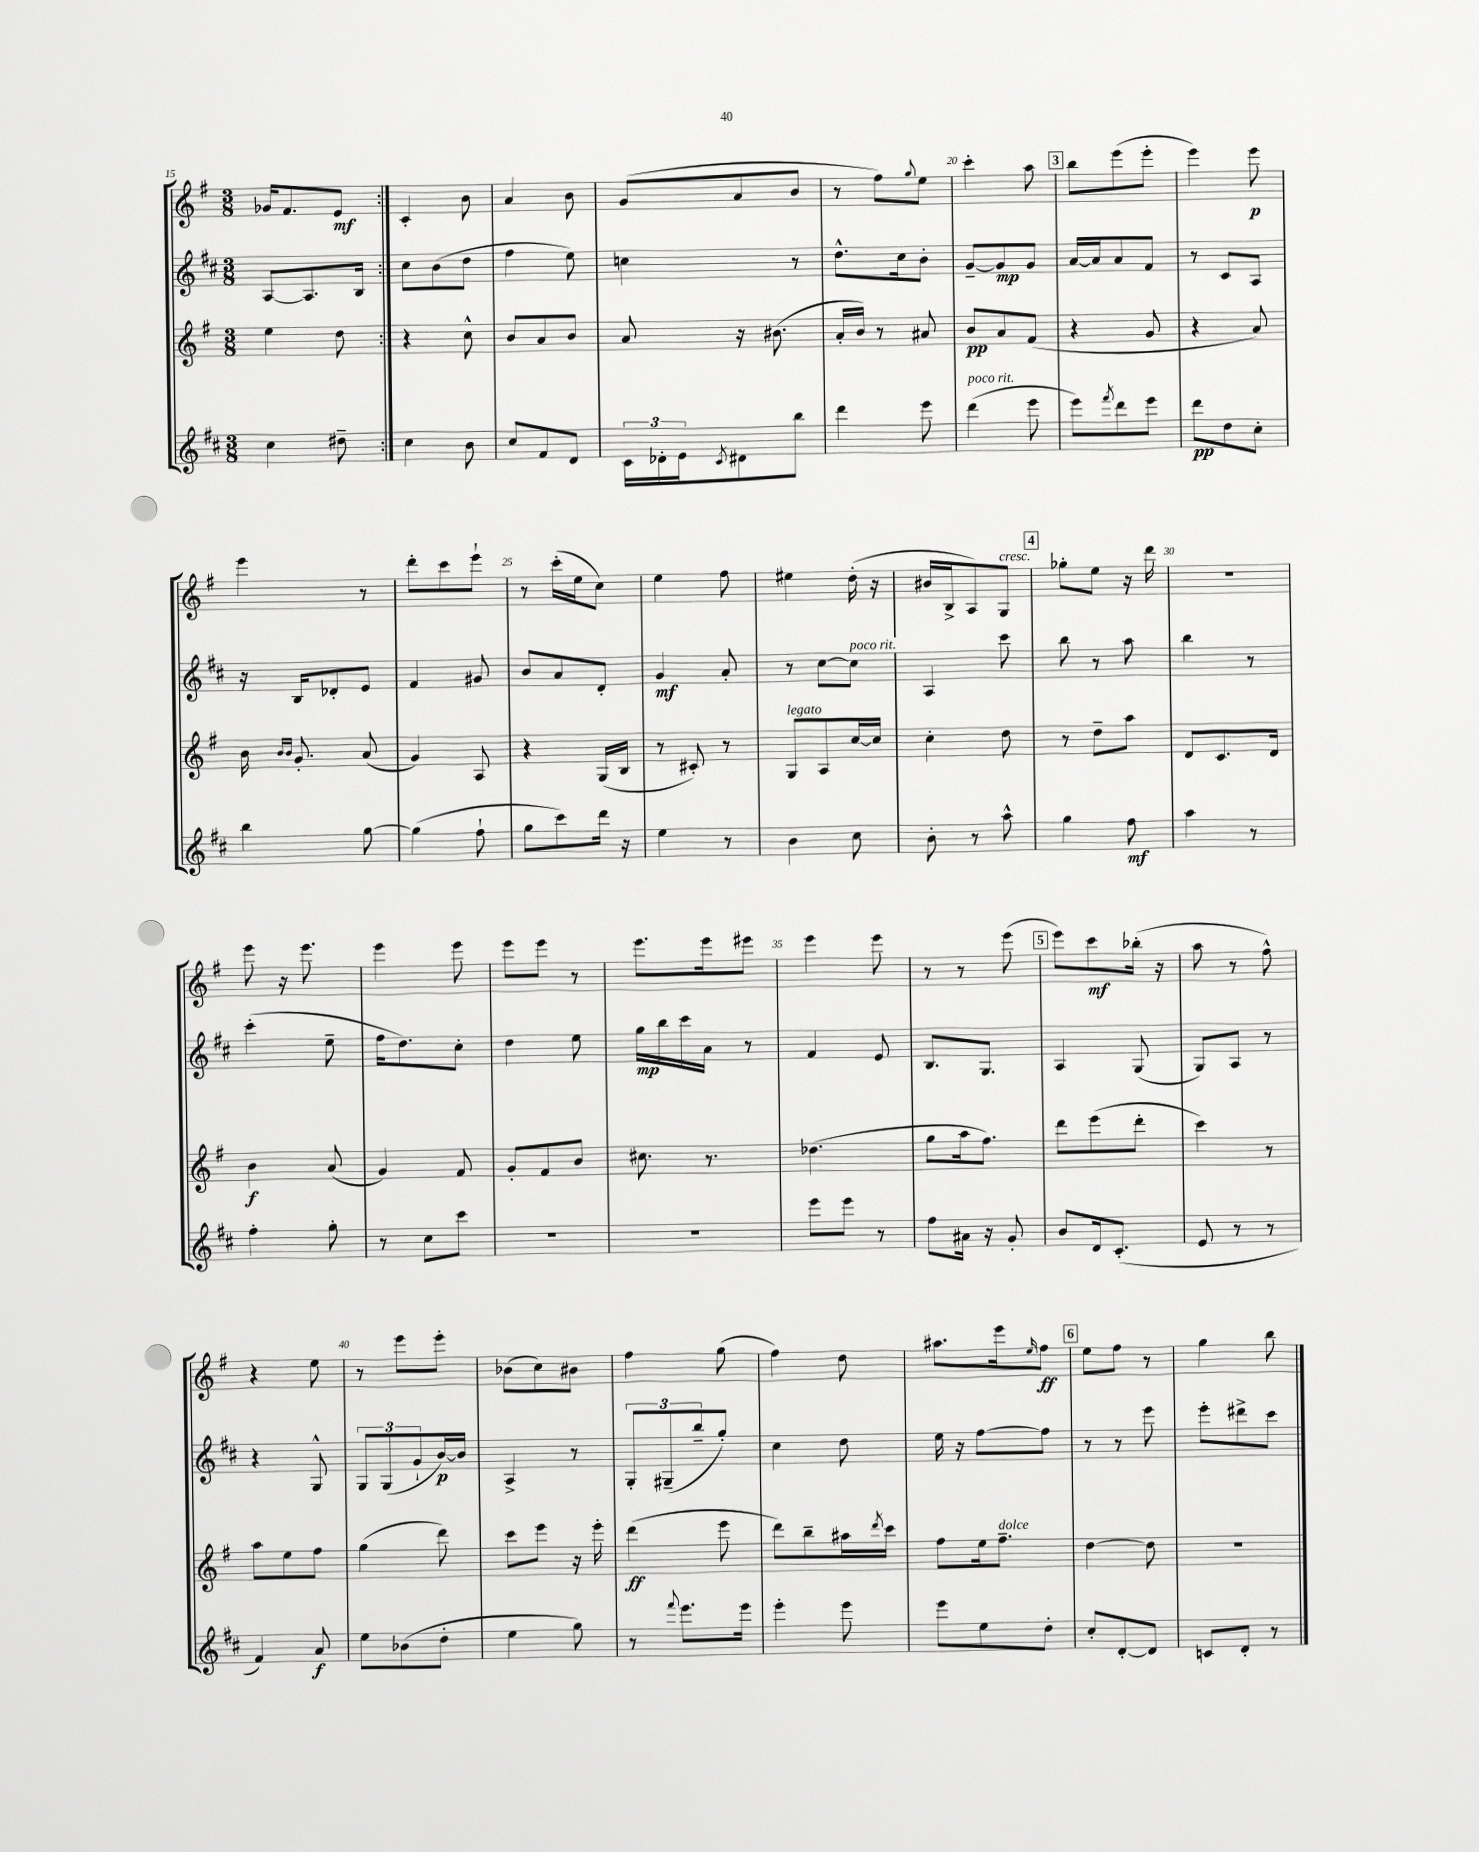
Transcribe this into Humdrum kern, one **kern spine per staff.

**kern	**kern	**kern	**kern
*staff4	*staff3	*staff2	*staff1
*clefG2	*clefG2	*clefG2	*clefG2
*k[f#c#]	*k[f#]	*k[f#c#]	*k[f#]
*M3/8	*M3/8	*M3/8	*M3/8
4cc#	4ee	[8A	16g-
.	.	.	8.f#
.	.	8.A]	.
8dd#~	8dd	.	8e
.	.	16B	.
=:|!	=:|!	=:|!	=:|!
4cc#	4r	8cc#	4c'
.	.	(8b	.
8b	8cc^^	8dd	8b
=	=	=	=
8cc#	8b	4ff#	4a
8f#	8a	.	.
8d	8b	8ee)	8b
=	=	=	=
24c#	8a	4cc	(8g
24d-'	.	.	.
24e	.	.	.
8qc#	.	.	.
8d#	16r	.	8a
.	(8.b#	.	.
8bb	.	8r	8b
=	=	=	=
4ddd	16a'	8.dd^^	8r
.	16b)	.	.
.	8r	.	8ff#)
.	.	16cc#	.
.	.	.	8qqgg
8eee	8a#	8b'	8ee
=	=	=	=
(4ddd	8b	[8g~	4ccc'
.	8a	8g]	.
8eee	(8f#	8g	8aa
=	=	=	=
8eee)	4r	[16a	8bb
.	.	16a]	.
8qfff#	.	.	.
8ddd	.	8a	(8eee
8eee	8g	8f#	8eee'
=	=	=	=
8ddd	4r	8r	4eee)
8dd	.	8c#	.
8cc#'	8a)	8A	8eee
=	=	=	=
4bb	16b	16r	4eee
.	16qqb	.	.
.	16qqb	.	.
.	8.g'	16B	.
.	.	8d-'	.
[8gg	(8a	8e	8r
=	=	=	=
(4gg]	4g)	4f#	8ddd'
.	.	.	8ccc
8ff#`	8A	8g#	8eee`
=	=	=	=
8gg	4r	8b	8r
8ccc#)	.	8a	(16ccc'
.	.	.	16ee
16ddd	(16G	8d'	8cc)
16r	16B	.	.
=	=	=	=
4ee	8r	4g	4ee
.	8c#')	.	.
8r	8r	8a'	8ff#
=	=	=	=
4b	8G	8r	4ee#
.	8A	[8cc#	.
8cc#	[16cc	8cc#]	(16dd'
.	16cc]	.	16r
=	=	=	=
8b'	4cc'	4A	16b#
.	.	.	16B^
8r	.	.	8A)
8aa^^	8dd	8ccc#	8G
=	=	=	=
4gg	8r	8bb	8gg-'
.	8dd~	8r	8ee
8ff#	8aa	8aa	16r
.	.	.	16ddd
=	=	=	=
4aa	8d	4bb	4.r
.	8.c	.	.
8r	.	8r	.
.	16d	.	.
=	=	=	=
4ff#'	4b	(4ccc#'	8eee
.	.	.	16r
.	.	.	8.eee
8gg'	(8a	8ee~	.
=	=	=	=
8r	4g)	16ff#	4eee
.	.	8.dd)	.
8cc#	.	.	.
8ccc#	8f#	8cc#'	8eee
=	=	=	=
4.r	8g'	4dd	8eee
.	8f#	.	8eee
.	8b	8ee	8r
=	=	=	=
4.r	8.cc#	16gg	8.eee
.	.	16bb	.
.	.	16ccc#	.
.	8.r	16a	16eee
.	.	8r	8eee#
=	=	=	=
8eee	(4.dd-	4f#	4eee
8eee	.	.	.
8r	.	8e	8eee
=	=	=	=
8ff#	8gg	8.B	8r
16a#	16aa	.	8r
16r	8.ff#)	8.G	.
8g'	.	.	(8eee
=	=	=	=
8b	8ddd	4A	8eee)
16d	(8eee	.	8ccc
(8.c#'	.	.	.
.	8ddd'	(8G	(16bb-'
.	.	.	16r
=	=	=	=
8e	4ccc)	8G)	8aa
8r	.	8A	8r
8r	8r	8r	8ff#^^)
=	=	=	=
4f#)	8aa	4r	4r
.	8ee	.	.
8a	8ff#	8G^^	8ee
=	=	=	=
8ee	(4gg	12G	8r
.	.	(12G	.
(8b-	.	.	8eee
.	.	12g`	.
8dd'	8ddd)	[16b)	8eee'
.	.	16b]	.
=	=	=	=
4ee	8ccc	4A^	(8b-
.	8eee	.	8cc)
8gg)	16r	8r	8b#
.	16eee'	.	.
=	=	=	=
8r	(4ddd	12G'	4ff#
.	.	(12G#~	.
8qqfff#	.	.	.
8.eee	.	.	.
.	.	12bb~	.
.	8eee	8gg')	(8gg
16eee	.	.	.
=	=	=	=
4eee'	8ddd)	4cc#	4ff#)
.	8bb~	.	.
8eee	16aa#	8dd	8dd
.	8qddd	.	.
.	16ccc	.	.
=	=	=	=
8eee	8ff#	16ee	8.aa#
.	.	16r	.
8ee	16ee	[8ff#	.
.	8.ff#~	.	16eee
.	.	.	16qqee
8dd'	.	8ff#]	8ff#
=	=	=	=
8cc#'	[4dd	8r	8ee
[8d'	.	8r	8ff#
8d]	8dd]	8eee	8r
=	=	=	=
8c	4.r	8eee'	4gg
8d'	.	8ddd#^	.
8r	.	8ccc#	8bb
==	==	==	==
*-	*-	*-	*-
